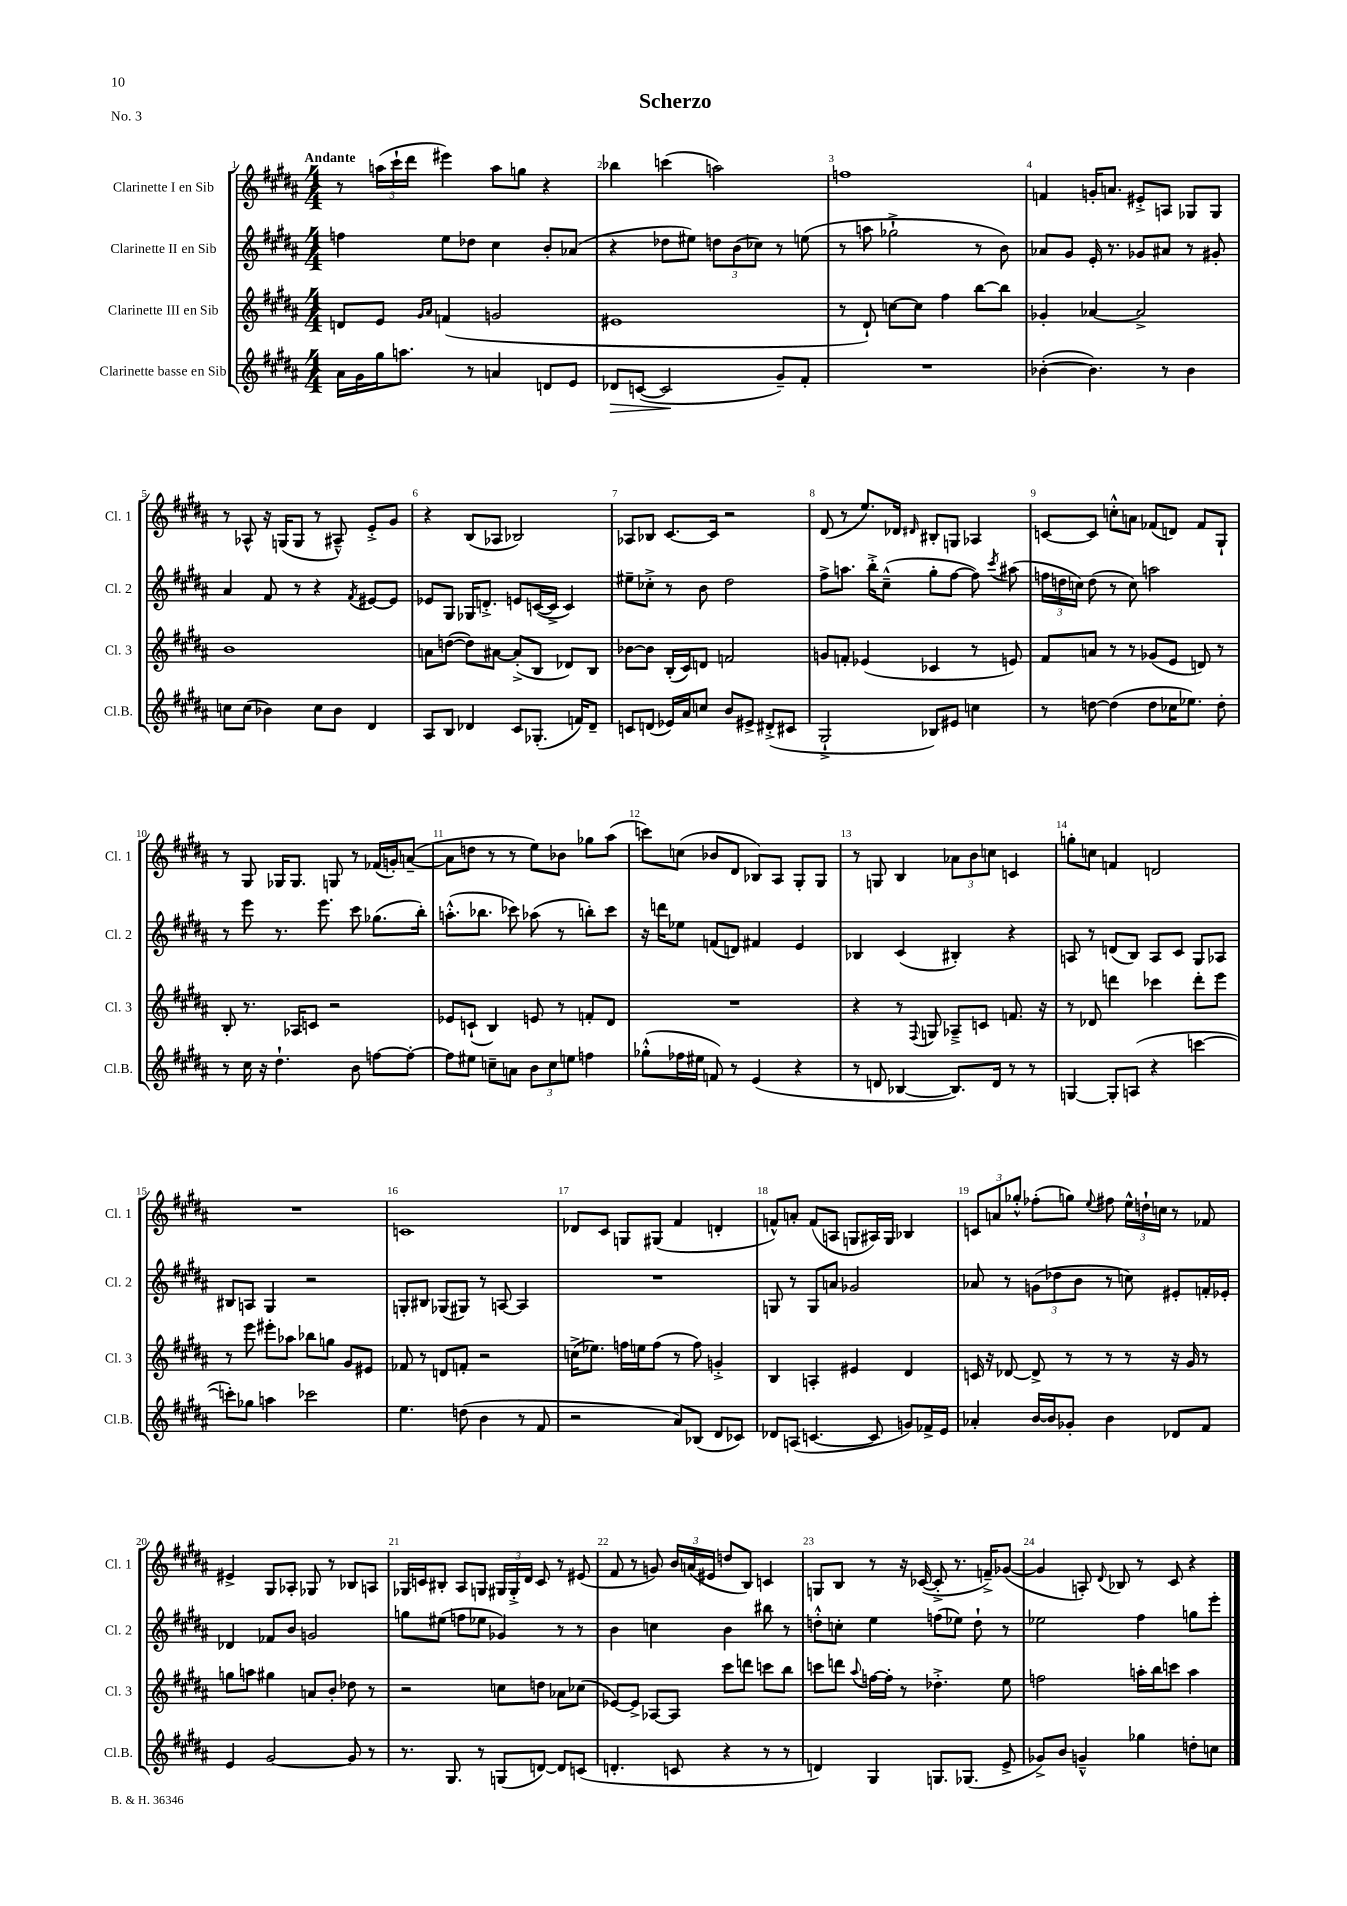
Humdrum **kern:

**kern	**kern	**kern	**kern
*staff4	*staff3	*staff2	*staff1
*clefG2	*clefG2	*clefG2	*clefG2
*k[f#c#g#d#a#]	*k[f#c#g#d#a#]	*k[f#c#g#d#a#]	*k[f#c#g#d#a#]
*M4/4	*M4/4	*M4/4	*M4/4
16a#	8d	4ff	8r
16g#	.	.	.
16gg#	8e	.	(24aa
.	.	.	24ccc#`
8.aa	.	.	.
.	.	.	24ddd#
.	16qqg#	.	.
.	16qqa#	.	.
.	(4f	8ee	4eee#)
8r	.	8dd-	.
4a	2g	4cc#	8aa
.	.	.	8gg
8d	.	8b'	4r
8e	.	(8a-	.
=	=	=	=
8d-	1e#	4r	4bb-
([8c	.	.	.
2c]	.	8dd-	(4ccc
.	.	8ee#)	.
.	.	12dd	2aa)
.	.	(12b	.
.	.	12cc-)	.
8g#~)	.	8r	.
8f#'	.	(8ee	.
=	=	=	=
1r	8r	8r	1ff
.	8d#`)	8aa	.
.	[8cc	2gg-`^	.
.	8cc]	.	.
.	4ff#	.	.
.	[8bb	8r	.
.	8bb]	8b)	.
=	=	=	=
([4b-'	4g-'	8a-	4f
.	.	8g#	.
4.b-])	[4a-	16e'	16g'
.	.	8.r	8.a
.	2a-^]	8g-	8e#'^
8r	.	8a#	8A
4b-	.	8r	8G-
.	.	8g#'	8G-
=	=	=	=
8cc	1b	4a#	8r
(8cc	.	.	8A-^^
4b-)	.	8f#	16r
.	.	.	(16G
.	.	8r	8G
8cc	.	4r	8r
8b-	.	.	8A#~^^)
.	.	8qf#	.
4d#	.	[8e#	8e'^
.	.	8e#]	8g#
=	=	=	=
8A#	8a	8e-	4r
8B	([8dd	8G#	.
4d-	8dd])	16G-	(8B
.	.	8.d'^	.
.	[8a#	.	8A-
8c#	(8a#'^]	8e	2B-)
(8.G-'	8B	([16c	.
.	.	16c^]	.
.	8d-)	4c)	.
16f)	.	.	.
8d-~	8B	.	.
=	=	=	=
8c	[8b-	8ee#~	8A-
(8d	8b-]	8cc-'^	8B-
16e-)	(16B'	8r	[8.c#
16a#	16c#)	.	.
8cc	8d	8b	.
.	.	.	16c#]
8b	2f	2dd#	2r
8e#^	.	.	.
(8d#'^	.	.	.
8c#	.	.	.
=	=	=	=
2G#`^	8g	8ff#^	(8d#
.	8f'	8.aa	8r
.	(4e-	.	8.ee)
.	.	16bb'^	.
.	.	(8cc#~^^	.
.	.	.	16d-
.	.	.	16qqd#
8B-)	4c-	8gg#'	8B#'
8e#	.	[8ff#	8G
4cc	8r	8ff#])	4A-
.	.	8qccc#	.
.	8e)	(8aa#	.
=	=	=	=
8r	8f#	24ff	[8c
.	.	24dd	.
.	.	24cc)	.
[8dd	8a	(8dd	8c]
(4dd]	8r	8r	8cc'^^
.	8r	8cc)	8a
8dd	(8g-	2aa	(8f-
16cc-	8e	.	8d)
8.ee-)	.	.	.
.	8d)	.	8f-
8dd'	8r	.	8G#`
=	=	=	=
8r	8B'	8r	8r
16cc#	8.r	8eee	8G#
16r	.	.	.
4.dd#`	.	8.r	16G-
.	16A-	.	8.G-
.	8c	.	.
.	.	8.eee	.
.	2r	.	8G
8b	.	8ccc#	8r
[8ff	.	(8.gg-	(16f-
.	.	.	16g')
8ff'_	.	.	([8a~
.	.	16bb')	.
=	=	=	=
8ff]	8e-	(8.aa'^^	8a]
8ee#	(8c`	.	8dd
.	.	8.bb-	.
8cc~	4B)	.	8r
8a	.	8ccc-)	8r
12b	8e	(8aa-	8ee)
12cc	.	.	.
.	8r	8r	8b-
12ee	.	.	.
4ff	8f'	8bb')	8gg-
.	8d#	8ccc-	(8aa#
=	=	=	=
(8gg-'^^	1r	16r	8ccc)
.	.	16ddd	.
16ff-	.	8ee-	(8cc
16ee#	.	.	.
8f)	.	(8f	8b-
8r	.	8d)	8d#
(4e	.	4f#	8B-)
.	.	.	8A#
4r	.	4e	8G#'
.	.	.	8G#
=	=	=	=
8r	4r	4B-	8r
8d	.	.	8G
[4B-	8r	(4c#	4B
.	8qqF#	.	.
.	8G	.	.
8.B-])	8A-~^	4B#')	12a-
.	.	.	12b
.	8c	.	.
.	.	.	12cc
16d	.	.	.
8r	8.f	4r	4c
8r	.	.	.
.	16r	.	.
=	=	=	=
[4G	8r	8A	8gg'
.	8d-	8r	8cc
8G']	4ddd	(8d	4f
(8A	.	8B)	.
4r	4ccc-	8A	2d
.	.	8c#	.
[4ccc	8ddd'	8G#	.
.	8eee	8A-	.
=	=	=	=
8ccc'])	8r	8B#	1r
8gg-	8eee	8A	.
4aa	8eee#'	4G#	.
.	8aa-	.	.
2ccc-	8bb-	2r	.
.	8gg	.	.
.	8g#	.	.
.	8e#	.	.
=	=	=	=
4.ee	8f-	8G'	1c
.	8r	8B#	.
.	8d	(8G-	.
(8dd	8f'	8G#)	.
4b	2r	8r	.
.	.	[8A	.
8r	.	4A]	.
8f#	.	.	.
=	=	=	=
2r	(16cc^	1r	8d-
.	8.ee-)	.	.
.	.	.	8c#
.	16ff	.	8G
.	16ee	.	.
.	(8ff	.	(8G#
8a#)	8r	.	4f#
(8B-	8ff)	.	.
8d#	4g'^	.	4d'
8c-)	.	.	.
=	=	=	=
8d-	4B	8G	8f^^)
(8A	.	8r	8a'
[4.c	4A'	8G	(8f
.	.	8a	8A
.	4e#	2g-	8G
8c]	.	.	16A#)
.	.	.	16G
8g)	4d#	.	4B-
16f-^	.	.	.
16e	.	.	.
=	=	=	=
4a-'	16c	8a-	12c
.	16r	.	.
.	.	.	12a
.	[8d-	8r	.
.	.	.	12gg-'^^
[16b	8d-^]	(12g	(8ff-'
16b]	.	.	.
.	.	12dd-	.
8g-'	8r	.	8gg)
.	.	12b	.
.	.	.	8qqee
4b	8r	8r	8ff#
.	8r	8cc)	24ee^^
.	.	.	24dd`
.	.	.	24cc
8d-	16r	8e#'	8r
.	16g#	.	.
8f#	8r	16f'	8f-
.	.	16e-'	.
=	=	=	=
4e	8gg	4d-	4e#^
.	8aa	.	.
[2g#	4gg#	8f-	8G#
.	.	8b	8A-'
.	8a	2g	8G-
.	8b'	.	8r
8g#]	8dd-	.	8B-
8r	8r	.	8A
=	=	=	=
8.r	2r	8gg	16G-
.	.	.	16c
.	.	(8ee#	8B#'
8.G#	.	.	.
.	.	8ff	8A#
8r	.	8ee-	8G
(8G	8cc	4g-)	24G#
.	.	.	24G#'^
.	.	.	24d#
[8d)	8dd	.	8c
8d]	8a-	8r	8r
(8c	(8cc-	8r	(8e#
=	=	=	=
4.d'	[8e-)	4b	8f#
.	8e-^]	.	8r
.	[8A-	4cc	8g)
8c	8A-]	.	24b
.	.	.	(24a
.	.	.	24e#
4r	8ccc#	4b	8dd
.	8ddd	.	8B)
8r	8ccc	8bb#	4c
8r	8bb	8r	.
=	=	=	=
4d)	8ccc	8dd'^^	8G
.	8ddd	8cc'	8B
.	8qqaa#	.	.
4G#	[16ff	4ee	8r
.	16ff']	.	.
.	8r	.	16r
.	.	.	([16c-
8.G	4.dd-'^	(8ff	8c-'^]
.	.	8ee-)	8.r
(8.G-	.	.	.
.	.	8dd`	.
.	.	.	16f~^)
8e^	8ee	8r	([8g-
=	=	=	=
8g-^)	2ff	2ee-	4g-]
8b	.	.	.
4g~^^	.	.	8A')
.	.	.	8qqd#
.	.	.	8B-
4gg-	16aa'	4ff#	8r
.	16bb	.	.
.	8ccc	.	8c#
8dd'	4aa	8gg	4r
8cc	.	8eee'	.
==	==	==	==
*-	*-	*-	*-
